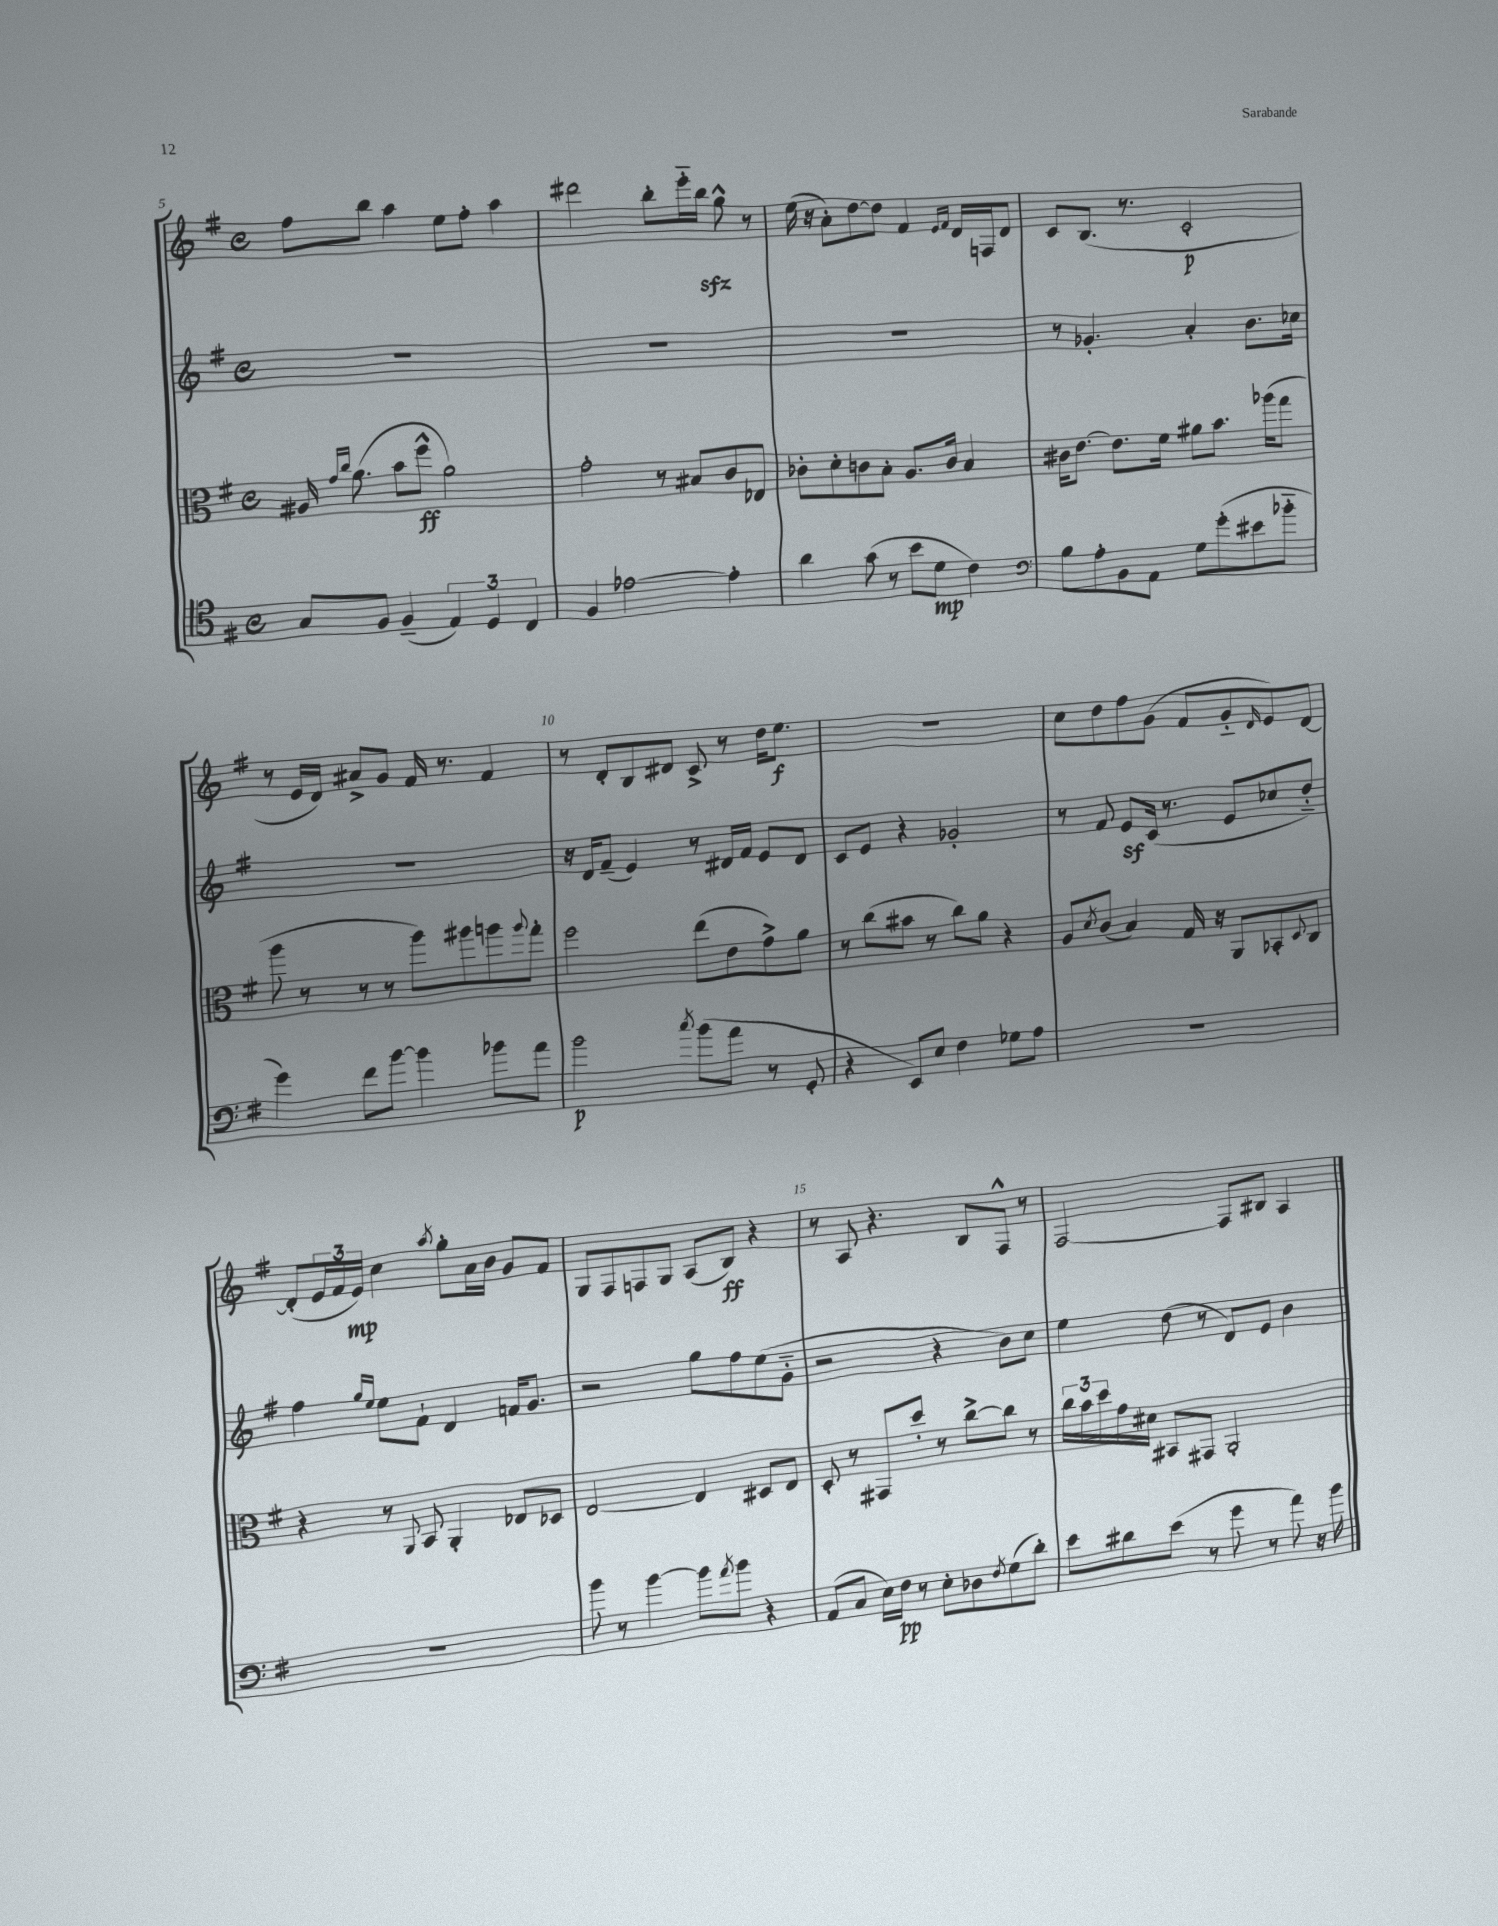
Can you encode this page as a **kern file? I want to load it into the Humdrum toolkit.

**kern	**kern	**kern	**kern
*staff4	*staff3	*staff2	*staff1
*clefC4	*clefC3	*clefG2	*clefG2
*k[f#]	*k[f#]	*k[f#]	*k[f#]
*M4/4	*M4/4	*M4/4	*M4/4
*met(c)	*met(c)	*met(c)	*met(c)
8G	16A#	1r	8ff#
.	16qqg	.	.
.	16qqcc	.	.
.	(8.a	.	.
8F#	.	.	8bb
(4F#~	8b	.	4aa
.	8ff#^^	.	.
6E)	2a)	.	8ee
.	.	.	8ff#'
6D	.	.	.
.	.	.	4aa
6C	.	.	.
=	=	=	=
4F#	2g'	1r	2ddd#
[2e-	.	.	.
.	8r	.	8bb'
.	8B#	.	16eee'~
.	.	.	16bb
4e-']	8c	.	8gg^^
.	8E-	.	8r
=	=	=	=
4a	8c-'	1r	(16ee
.	.	.	16r
.	8d'	.	8a')
(8g	8c	.	[8dd
8r	8B'	.	8dd]
8b	8.A	.	4f#
8d	.	.	.
.	16c	.	.
.	.	.	16qqe
.	.	.	16qqf#
4c)	4B	.	16d
.	.	.	16F
.	.	.	8d
=	=	=	=
*clefF4	*	*	*
8B	16c#	8r	8c
.	[8.e	.	.
8A'	.	4.g-'	(8.B
8BB	8.e]	.	.
.	.	.	8.r
8AA	.	.	.
.	16f#	.	.
8G	8a#	4a'	2c'
(8g'	8.b	.	.
8e#	.	8.b	.
.	(16aa-	.	.
8b-'~	8gg	.	.
.	.	16cc-	.
=	=	=	=
4g)	8aa	1r	8r
.	8r	.	16e
.	.	.	16d)
8f#	8r	.	8a#^
[8b	8r	.	8g
4b]	8aa)	.	16f#
.	.	.	8.r
.	8aa#	.	.
8b-	8aa	.	4f#
.	8qqaa	.	.
8a	8gg'	.	.
=	=	=	=
2b	2ff#	16r	8r
.	.	16d	.
.	.	(8f#~	8d'
.	.	4e)	8B
.	.	.	8d#
8qcc	.	.	.
(8b	(8ee	8r	8c^
8a	8e	16d#	8r
.	.	16f#	.
8r	8g^)	8e	16dd
.	.	.	8.ee
8GG'	8a	8d#	.
=	=	=	=
4r	8r	8c	1r
.	(8cc	8e	.
8EE)	8b#	4r	.
8E	8r	.	.
4F#	8cc)	2g-'	.
.	8a	.	.
8G-	4r	.	.
8A	.	.	.
=	=	=	=
1r	8A	8r	8cc
.	8qd	.	.
.	(8c	8f#	8dd
.	4B)	8e	8ff#
.	.	(16c	(8g
.	.	8.r	.
.	16G	.	8f#
.	16r	.	.
.	8AA	8e	8g'~
.	.	.	16qqd
.	8BB-'	8cc-	8e)
.	8qqD	.	.
.	8C	8dd'~)	[8d
=	=	=	=
1r	4r	4ff#	(8d']
.	.	.	24e
.	.	.	24f#
.	.	.	24e)
.	.	16qqgg	.
.	.	16qqee	.
.	8r	8ee	4cc
.	8qqAA	.	.
.	8BB	8f#`	.
.	.	.	8qaa
.	4AA'	4d	8gg'
.	.	.	16a
.	.	.	16b
.	8E-	16f	8g
.	.	8.g	.
.	8D-	.	8f#
=	=	=	=
8b	[2E	2r	8G
8r	.	.	8F#
[4b	.	.	8F
.	.	.	8G
8b]	4E]	8gg	(8A
8qa	.	.	.
8b	.	8ff#	8B)
4r	8D#	(8ee	4r
.	8E	8g'~	.
=	=	=	=
(8AA	8D'	2r	8r
8C	8r	.	8A
16E)	8GG#	.	4.r
16F#	.	.	.
8r	8dd'	.	.
8E'	8r	4r	.
8D-	[8cc^	.	8B
8qF#	.	.	.
(8G	8cc]	8b)	8F#^^
8d')	8r	8cc	8r
=	=	=	=
8e	24cc	4ee	[2F#
.	24b	.	.
.	24dd	.	.
8d#	16g	.	.
.	16d#	.	.
(8e	8BB#	(8dd	.
8r	8GG#	8r	.
8g	2AA'	8d)	8F#]
8r	.	8e	8B#
8a)	.	4b	4A
16r	.	.	.
16b	.	.	.
==	==	==	==
*-	*-	*-	*-
